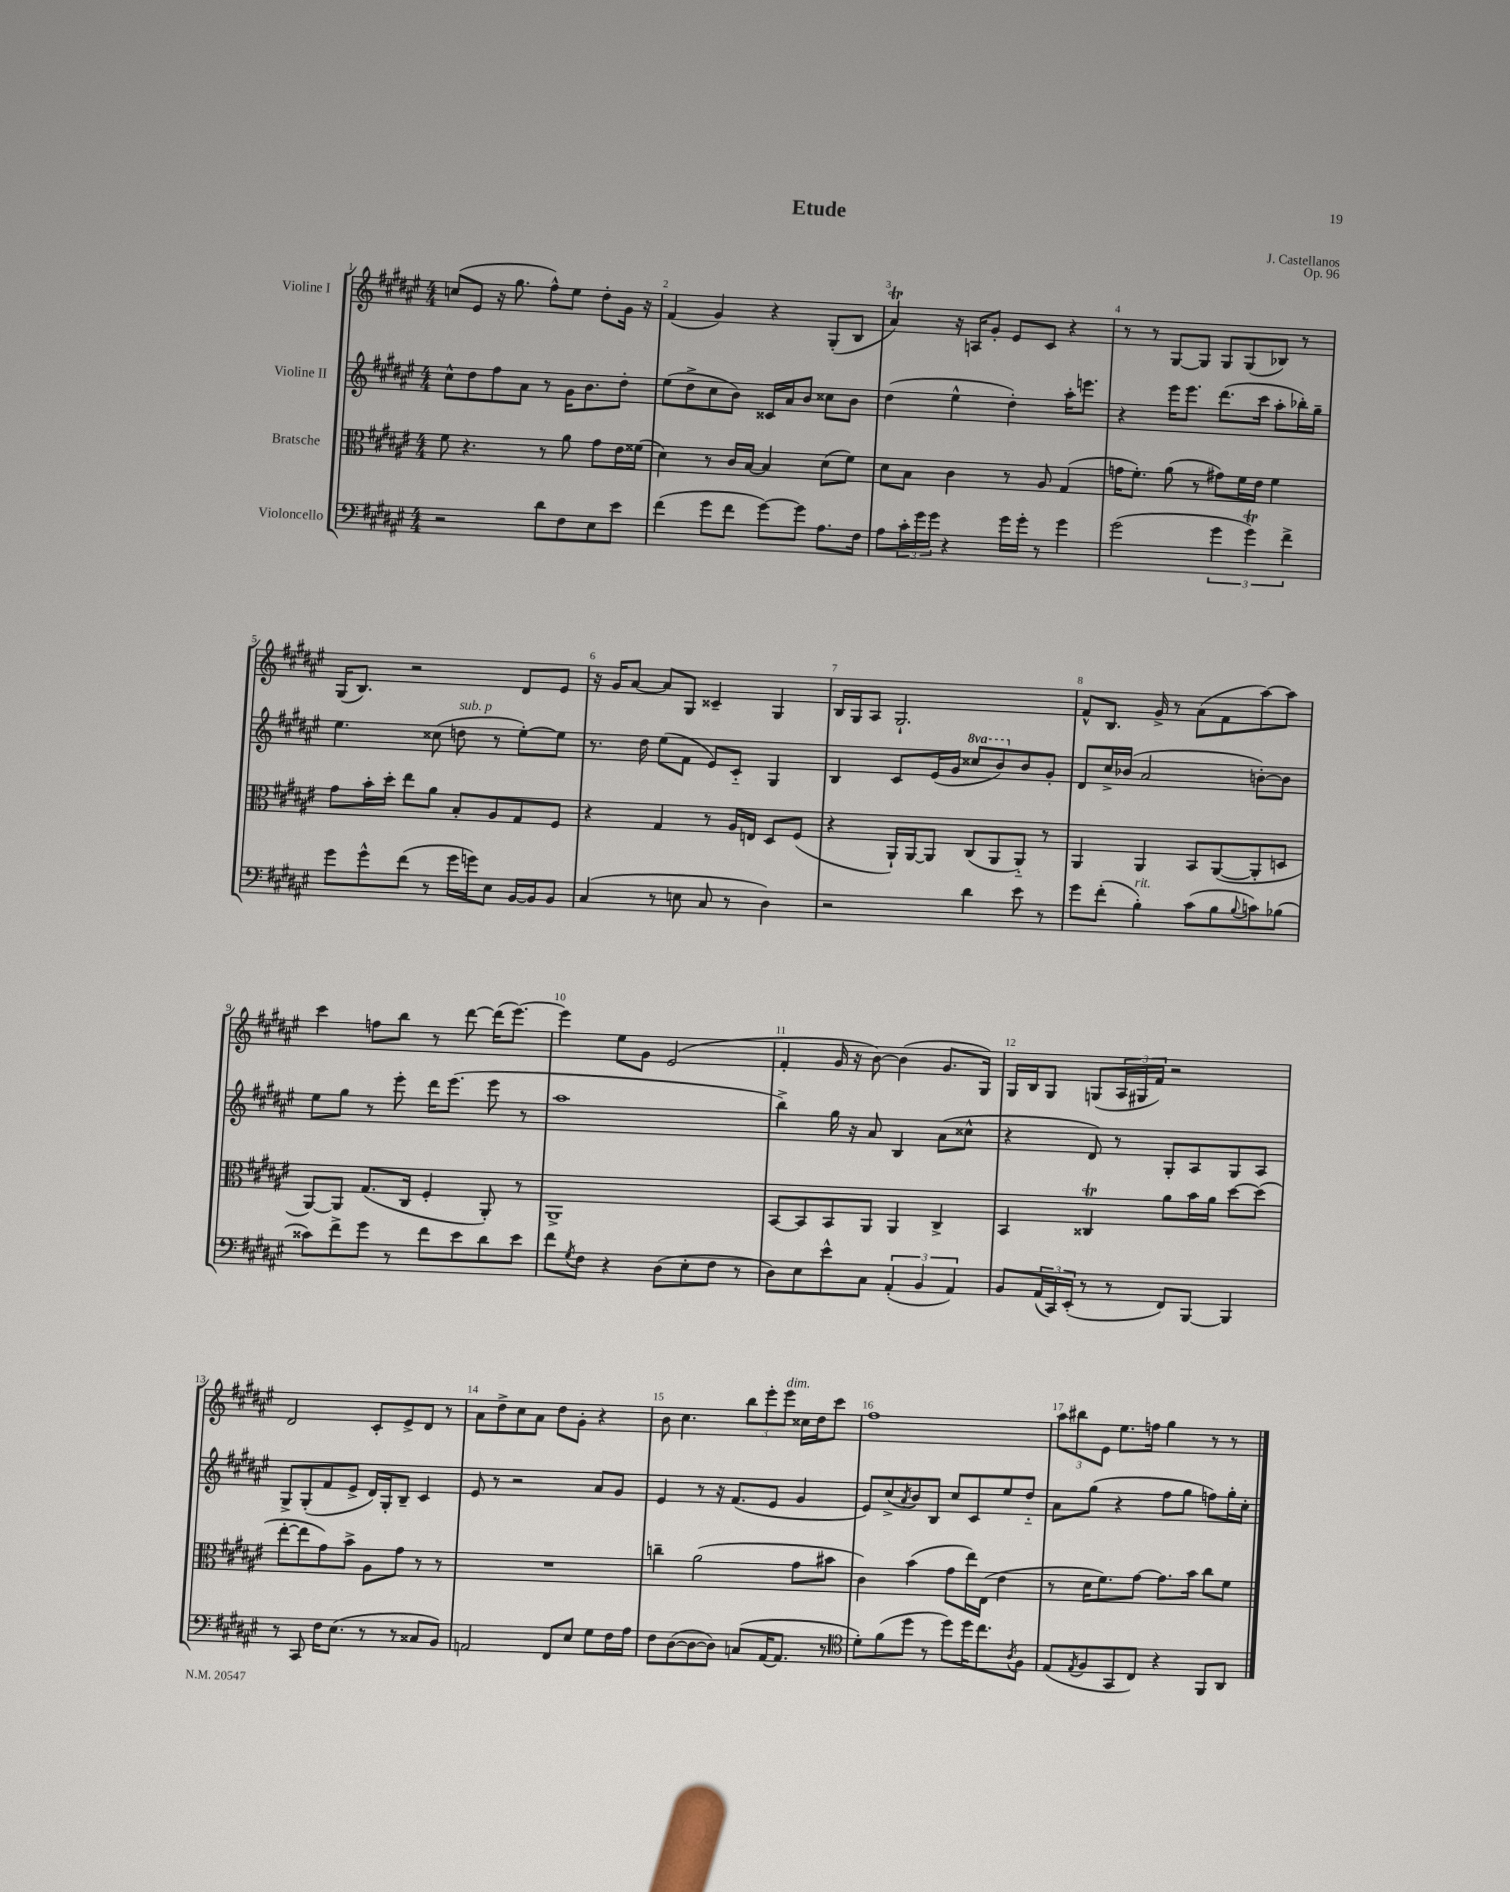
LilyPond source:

\header { title = "Etude" composer = "J. Castellanos" opus = "Op. 96" }
<<
\new StaffGroup <<
\new Staff = "s0" \with { instrumentName = "Violine I" } {
    \clef treble \key fis \major \numericTimeSignature \time 4/4
    c''8( eis'8 r16 gis''8. fis''8-^) eis''8 dis''8-. gis'16 r16 |
    fis'4( gis'4) r4 gis8-.( b8 |
    ais'4\trill) r16 a16 gis'8-. eis'8 cis'8 r4 |
    r8 r8 gis8~ gis8 gis8 gis8( bes8) r8 |
    gis16( b8.) r2 dis'8 eis'8 |
    r16 gis'16 ais'8~ ais'8 gis8 cisis'4-- gis4 |
    b16 gis16 ais8 gis2.-! |
    fis'8-^ b8. gis'16-> r8 ais'8( fis'8 ais''8~) ais''8 |
    cis'''4 f''8 b''8 r8 dis'''8~ dis'''16( eis'''8.~) |
    eis'''4 eis''8 gis'8 eis'2( |
    fis'4-. gis'16 r16 b'8~) b'4( gis'8. gis16) |
    gis16 b16 gis8 g8( \tuplet 3/2 { ais16 gis16 fis'16) } r2 |
    dis'2 cis'8-. eis'8-> dis'8 r8 |
    ais'8 dis''8-> cis''8 ais'8 dis''8 gis'8-. r4 |
    b'8 cis''4. \tuplet 3/2 { b''8 eis'''8-. eis'''8^\markup { \italic "dim." } } cisis''16 dis''16 cis'''8 |
    fis''1 |
    \tuplet 3/2 { ais''8 bis''8 eis'8 } eis''8. f''16 gis''4 r8 r8 \bar "|." |
}
\new Staff = "s1" \with { instrumentName = "Violine II" } {
    \clef treble \key fis \major \numericTimeSignature \time 4/4 \set Staff.ottavationMarkups = #ottavation-simple-ordinals
    cis''8-^ dis''8 fis''8 ais'8 r8 gis'16 b'8. dis''8-. |
    eis''8( dis''8-> cis''8 b'8) cisis'16 ais'16 b'8 cisis''8 b'8 |
    dis''4( eis''4-^ dis''4-.) ais''16-. e'''8. |
    r4 eis'''16 eis'''8. dis'''8.( cis'''16 ais''8-. bes''16-.) gis''16-- |
    eis''4. cisis''8( d''8^\markup { \italic "sub. p" } r8 eis''8~-.) eis''8 |
    r8. dis''16 eis''8( fis'8 eis'8) cis'8-_ gis4 |
    b4 cis'8 eis'16( gis'16 \ottava #1 cisis'''8 b''8) \ottava #0 b'8 gis'8-. |
    dis'8 cis''16-> bes'16( ais'2 b'8~-.) b'8 |
    eis''8 gis''8 r8 eis'''8-. dis'''16 eis'''8.( eis'''8 r8 |
    ais''1 |
    b''4->) gis''16 r16 ais'8 b4 ais'8( cisis''8-^ |
    r4 dis'8) r8 gis8-. ais8 gis8 ais8 |
    gis8-> gis8-.( fis'8 eis'8-> dis'16) gis16-. b8-- cis'4 |
    eis'8 r8 r2 ais'8 gis'8 |
    eis'4 r8 r16 fis'8.( eis'8 gis'4 |
    eis'8) cis''8->( \acciaccatura { ais'8 } b'8) b8 cis''8 cis'8 eis''8 dis''8-_ |
    ais'8 gis''8( r4 fis''8 gis''8 f''8) gis''16-. cis''16-. \bar "|." |
}
\new Staff = "s2" \with { instrumentName = "Bratsche" } {
    \clef alto \key fis \major \numericTimeSignature \time 4/4
    fis'8 r4. r8 ais'8 gis'8 eis'16 fisis'16( |
    dis'4) r8 cis'16 b16~ b4 dis'8( fis'8) |
    dis'8 b8 cis'4 r8 ais8 gis4( |
    g'16 fis'8.-.) ais'8( r8 gis'8) fis'16 eis'16 fis'4 |
    gis'8 b'16-. dis''16-. eis''8 ais'8 b8-. ais8 gis8 fis8 |
    r4 gis4 r8 ais16 e16 dis8 fis8( |
    r4 ais,16-!) ais,16~ ais,8 cis8( ais,8 ais,8-_) r8 |
    ais,4 ais,4 b,8 ais,8~( ais,8-. d8 |
    ais,8~) ais,8 gis8.( cis16 fis4-. ais,8-.) r8 |
    ais,1-> |
    b,8~ b,8 b,8 ais,8 ais,4 cis4-> |
    b,4 cisis4\trill ais'8 b'16 ais'16 dis''8~ dis''8( |
    eis''8~-. eis''8 gis'8) b'8-> ais8 gis'8 r8 r8 |
    R1 |
    c''4-- ais'2( gis'8 bis'8 |
    cis'4) b'4( gis'8 eis''16) eis16( eis'4 |
    r8 dis'16 fis'8.) gis'8~ gis'8. b'16 cis''8 fis'8 \bar "|." |
}
\new Staff = "s3" \with { instrumentName = "Violoncello" } {
    \clef bass \key fis \major \numericTimeSignature \time 4/4
    r2 dis'8 fis8 eis8 eis'8 |
    fis'4( gis'8 fis'8 gis'8~) gis'8 ais8. fis16 |
    ais8 \tuplet 3/2 { cis'16-. gis'16 gis'16 } r4 gis'16 gis'16-. r8 gis'4 |
    gis'2( \tuplet 3/2 { gis'4 gis'4\trill) fis'4-> } |
    gis'8 gis'8-^ fis'8( r8 gis'16 g'16) eis8 b,16~ b,16 b,8 |
    cis4( r8 e8 cis8 r8 dis4) |
    r2 dis'4 eis'8 r8 |
    gis'8 fis'8-.( b4-.^\markup { \italic "rit." }) cis'8( b8 \appoggiatura { b8 } c'8) bes8( |
    cisis'8) fis'8-> gis'8 r8 fis'8 eis'8 dis'8 eis'8 |
    fis'8 \acciaccatura { gis8 } fis8 r4 dis8( eis8-. fis8 r8 |
    dis8) eis8 eis'8-^ cis8 \tuplet 3/2 { ais,4-.( b,4 ais,4) } |
    b,8 \tuplet 3/2 { ais,16( cis,16) eis,16-.( } r8 r8 fis,8) b,,8~ b,,4 |
    r8 cis,8 fis16 eis8.( r8 r8 cisis8 b,8) |
    a,2 fis,8 eis8 gis8 fis16 ais16 |
    fis8 dis8~( dis8~ dis8) c8( ais,16~ ais,8. r8 |
    \clef tenor dis'8-.) fis'8( dis''8 r8 dis''8) dis''16 cis''8. \acciaccatura { ais8 } fis8 |
    eis8( \acciaccatura { eis8 } fis8 gis,8 cis8) r4 fis,8 ais,8 \bar "|." |
}
>>
>>
\layout { \context { \Score \override BarNumber.break-visibility = ##(#f #t #t) barNumberVisibility = #all-bar-numbers-visible } }
